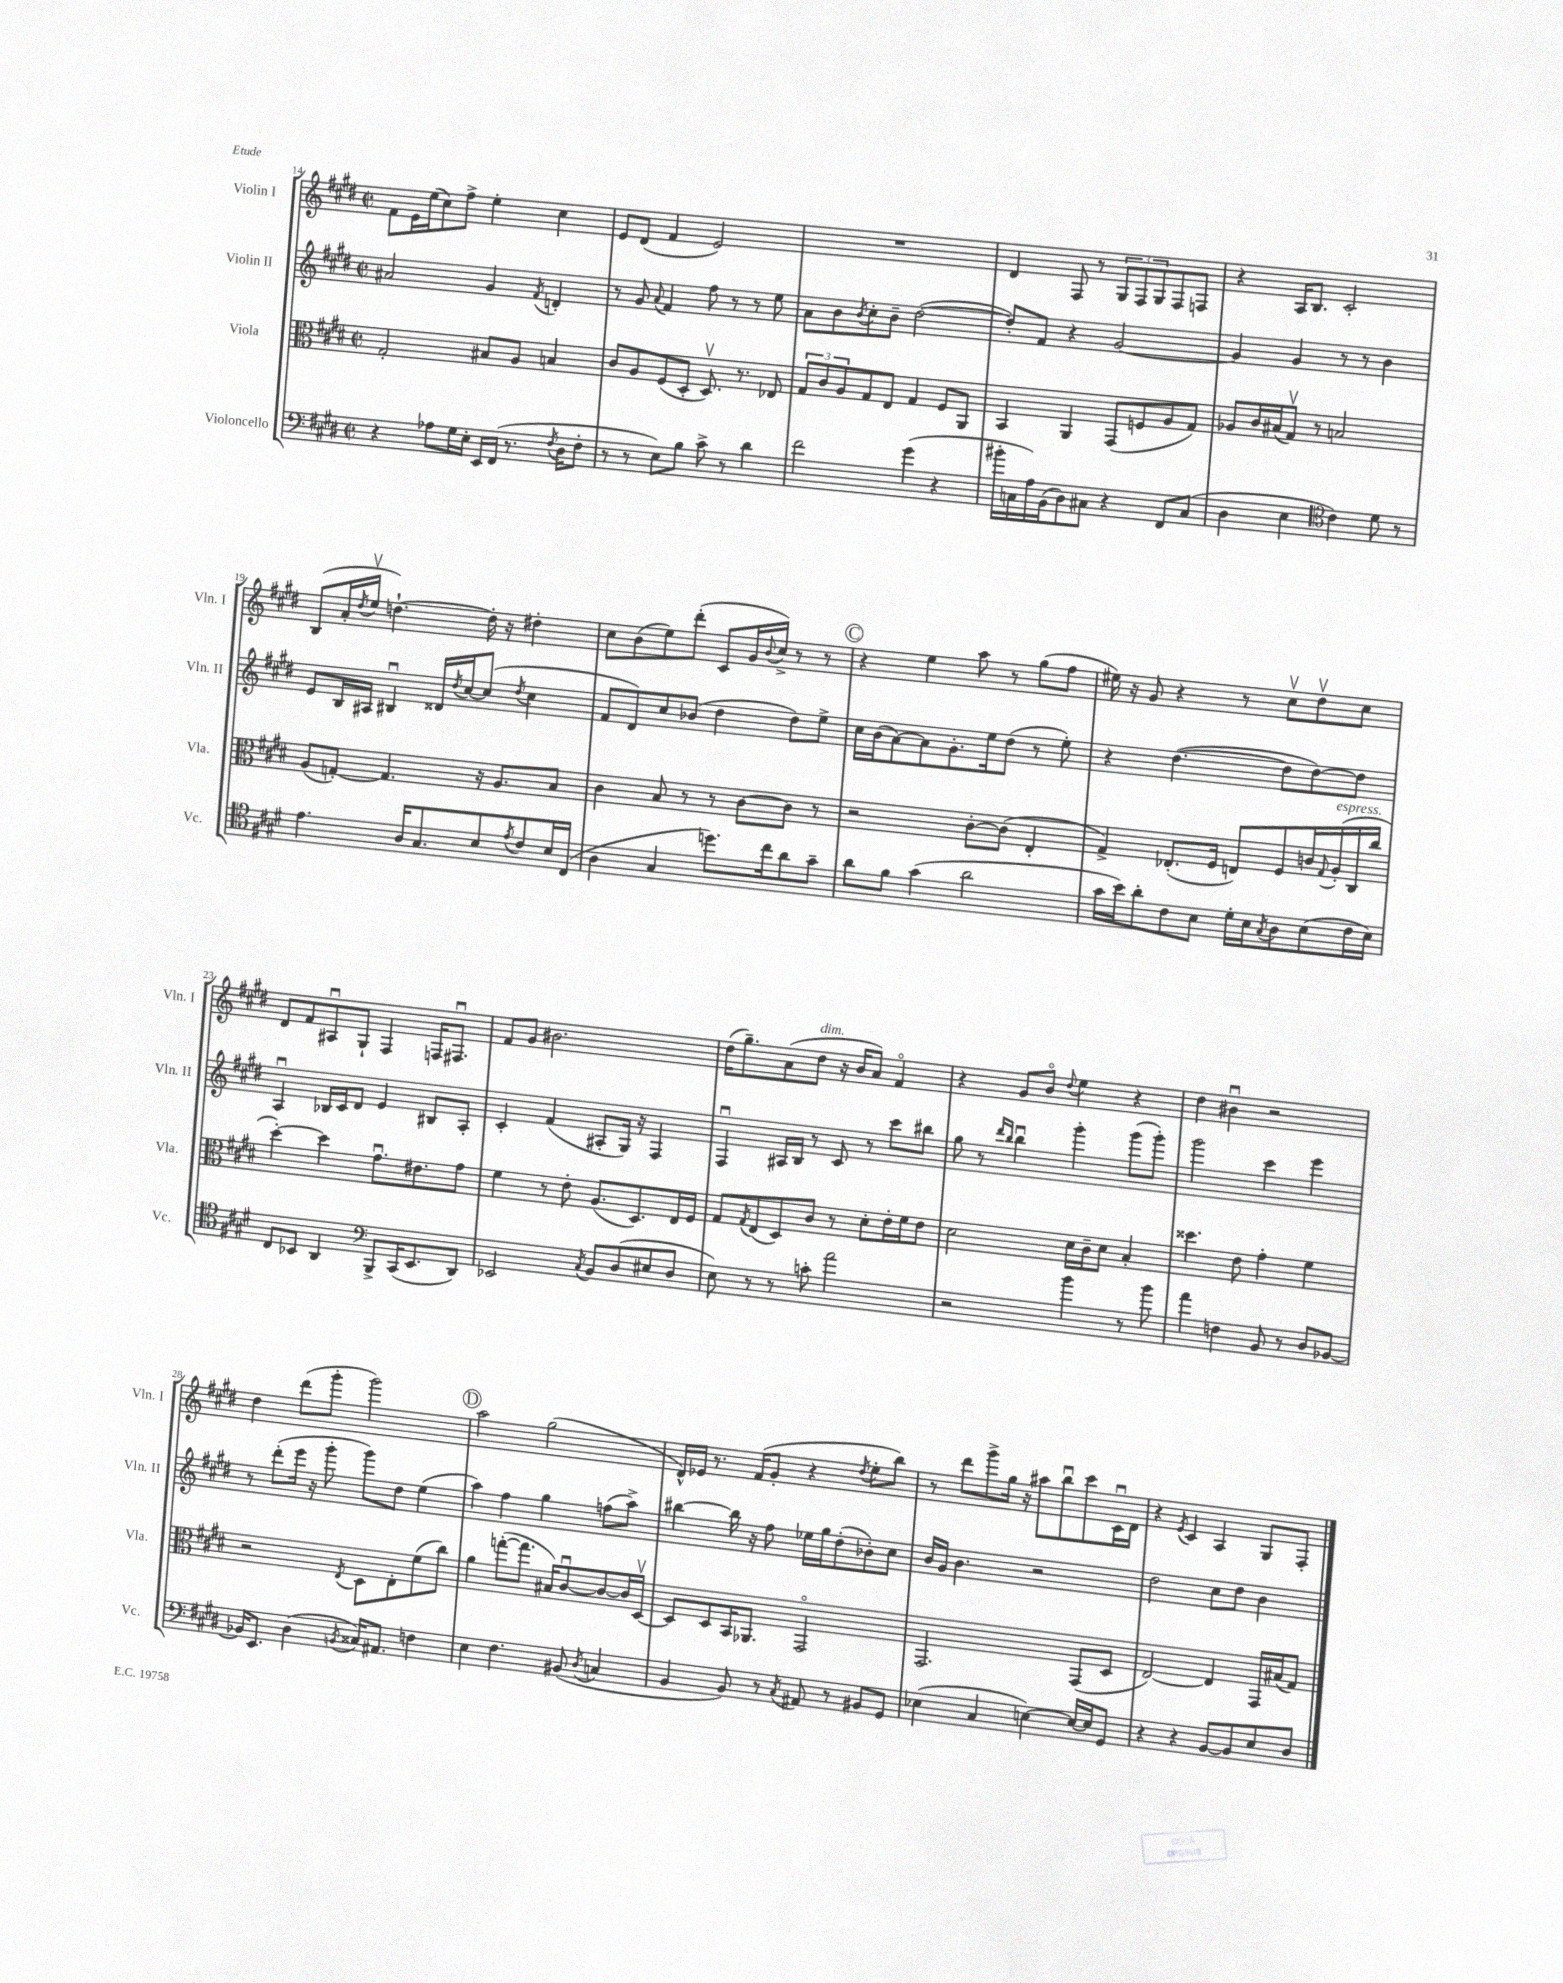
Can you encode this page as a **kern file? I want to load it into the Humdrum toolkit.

**kern	**kern	**kern	**kern
*staff4	*staff3	*staff2	*staff1
*clefF4	*clefC3	*clefG2	*clefG2
*k[f#c#g#d#]	*k[f#c#g#d#]	*k[f#c#g#d#]	*k[f#c#g#d#]
*M2/2	*M2/2	*M2/2	*M2/2
*met(c|)	*met(c|)	*met(c|)	*met(c|)
4r	2G#'	2a#	8f#
.	.	.	16e
.	.	.	(16ee
8A-	.	.	8cc#)
16G#	.	.	8ff#^
16E'	.	.	.
16EE	8B#	4g#	4ee'
(16FF#	.	.	.
8.r	8A	.	.
.	.	8qf#	.
.	4B	4d'	4cc#
8qF#	.	.	.
16D#	.	.	.
8F#'	.	.	.
=	=	=	=
8r	8c#	8r	8e
8r	8A	8g#	(8d#
.	.	8qqa	.
8E)	(8F#	4f#	4f#
8B	8D#'	.	.
8c#^	8.D#v)	8ff#	2e)
8r	.	8r	.
.	8.r	.	.
4d#	.	8r	.
.	8E-	8ee	.
=	=	=	=
2f#	12G#	8a	1r
.	12c#	.	.
.	.	8b	.
.	12A	.	.
.	.	8qb	.
.	8G#	8cc#'	.
.	8E	8b~	.
(4g#	4G#	([2dd#	.
4r	8F#	.	.
.	8AA	.	.
=	=	=	=
16b#'	4BB	8dd#'])	4d#
16C	.	.	.
16A)	.	8f#	.
(16BB	.	.	.
8D#)	4AA	4r	8F#
8C#	.	.	8r
4r	(8GG#	[2g#	12G#
.	.	.	12F#
.	8F	.	.
.	.	.	12G#
8FF#	8A	.	8F#
(8C#	8G#)	.	8F
=	=	=	=
4D#	8A-	4g#]	4r
.	16c#	.	.
.	(16B#	.	.
4E	8G#v)	4g#	16A
.	.	.	8.B
.	8r	.	.
*clefC4	*	*	*
4c#)	2B	8r	2c#'
.	.	8r	.
8d#	.	4b	.
8r	.	.	.
=	=	=	=
4.e	(8A	8e	(8B
.	[8G')	16B	16a'
.	.	.	8qdd#
.	.	16A#	16eev
.	4.G]	4B#u	[4.dd`)
16A	.	.	.
8.G#	.	.	.
.	.	16d##	.
.	.	8qdd#	.
.	.	[16cc#	.
8B	16r	(8cc#]	16dd']
.	8.A	.	16r
8qe	.	8qdd#	.
8c#	.	4cc#	4dd#'
16B	8B	.	.
(16C#	.	.	.
=	=	=	=
4A	4c#	8f#	8cc#
.	.	8d#)	(8b
4G#	8B	8cc#	8ee)
.	8r	(8b-	(8ddd#'
8.dd)	8r	4dd#	8c#
.	[8c#	.	16g#
.	.	.	8qqb
16cc#	.	.	16cc#^)
8a	8c#]	8dd#)	8r
8g#~	8r	8ee^	8r
=	=	=	=
8a	2r	16cc#	4r
.	.	(16b	.
8f#	.	[8a)	.
(4g#	.	8a]	4ee
.	.	8.g#'	.
2a	[8c#'	.	8aa
.	.	16ee	.
.	(8c#]	(8dd#	8r
.	4E'	8r	(8gg#
.	.	8ee')	8ff#
=	=	=	=
16g#	4G#^)	4r	16ee#)
16b)	.	.	16r
8a'	.	.	8g#
8c#	(8.E-'	([4.dd#	4r
8B	.	.	.
.	16F#	.	.
16d#'	8E)	.	8r
16B	.	.	.
8qG#	.	.	.
8A	8F#	8dd#]	8cc#v
(8B	16c	[8dd#)	8dd#v
.	8qqG#	.	.
.	(16A'	.	.
16c#	16C#	8dd#]	8cc#
16B)	16cc#	.	.
=	=	=	=
8C#	[4dd#')	4Au	8d#
8BB-	.	.	8f#
4AA	4dd#]	16B-	8A#u
.	.	16c#	.
.	.	8d#	8G#`
*clefF4	*	*	*
8BBB^	8.g#u	4e	4F#
(16CC#	.	.	.
8.EE	8.e#	.	.
.	.	8B#	16F
.	.	.	8.F#u
8DD#)	8g#	8A'	.
=	=	=	=
2EE-	4f#	4c#'	8f#
.	.	.	8g#
.	8r	(4f#	2.b#
.	8e'	.	.
8qC#	.	.	.
8BB	(8.A	8A#'	.
(8D#	.	16G#)	.
.	8.D#)	16r	.
8E#	.	4F#	.
8D#	16E	.	.
.	16F#	.	.
=	=	=	=
8E)	8G#	4F#u	(16dd#
.	.	.	8.gg#~)
.	8qG#	.	.
8r	(8E	.	.
8r	8D#)	16A#	(8a
.	.	16B	.
8c'	8c#	8r	8dd#
2a	8r	8c#	16r
.	.	.	16b
.	8d#'	8r	8a)
.	16e'	8ccc#	4f#o
.	16f#	.	.
.	8e	8bb#	.
=	=	=	=
2r	2d#	8gg#	4r
.	.	8r	.
.	.	16qqddd#	.
.	.	16qqbb	.
.	.	4bbu	8g#
.	.	.	8bo
.	.	.	8qqdd#
4b	16d#	4ggg#'	4ee
.	16c#~	.	.
.	8d#	.	.
8r	4B'	(8ggg#	4r
8b	.	8ggg#')	.
=	=	=	=
4a	4.dd##	2ggg#	4dd#
4F	.	.	4b#u
.	8e	.	.
8BB	4g#'	4ccc#	2r
8r	.	.	.
8D#	4f#	4eee	.
[8BB-	.	.	.
=	=	=	=
16BB-]	2r	8r	4dd#
8.EE	.	.	.
.	.	(8ddd#'	.
(4D#	.	16eee	(8ddd#
.	.	16r	.
.	.	8ggg#'	8ggg#'
8qBB	8qE	.	.
16C##)	8D#	8ggg#)	2ggg#)
8.AA#	.	.	.
.	8E'	8dd#	.
4F	(8f#	(4ee	.
.	8cc#)	.	.
=	=	=	=
4E	4a	4aa)	2aa
4.F#	([8gg'	4ff#	.
.	8.gg]	.	.
.	.	4gg#	(2gg#
.	16B#)	.	.
(8BB#	[8c#u	.	.
8qD#	.	.	.
4C	8c#_	(8ff	.
.	16c#]	8aa^)	.
.	[16D#v	.	.
=	=	=	=
4BB	8D#]	[4bb#	16d#^^)
.	.	.	16e-
.	8D#	.	8.r
8BB)	16BB	16bb#]	.
.	8.AA-	16r	(16f#
8r	.	8ff#	8g#'
8qC#	.	.	.
8AA#	2GG#o	16ee-	4r
.	.	16gg#	.
8r	.	(8dd#'	.
.	.	.	8qdd#
8BB#	.	8b-')	8ee'
8GG#	.	8cc#	8bb)
=	=	=	=
(4E-	2.GG#	16b	8r
.	.	16g#	.
.	.	4.b	8ddd#
4C#	.	.	8ggg#^
.	.	.	16gg#
.	.	.	16r
[4E)	.	2r	8aa#
.	.	.	8bbu
16E_	(8GG#	.	8ccc#
16E]	.	.	.
8GG#	8D#	.	16c#u
.	.	.	16d#
=	=	=	=
4r	[2E)	2dd#	4r
.	.	.	8qe
4r	.	.	4c#
[8BB	4E]	8cc#	4A
8BB]	.	8dd#	.
8E	16GG#	4b	8G#
.	(16B#	.	.
8D#	8G#)	.	8F#'
==	==	==	==
*-	*-	*-	*-
